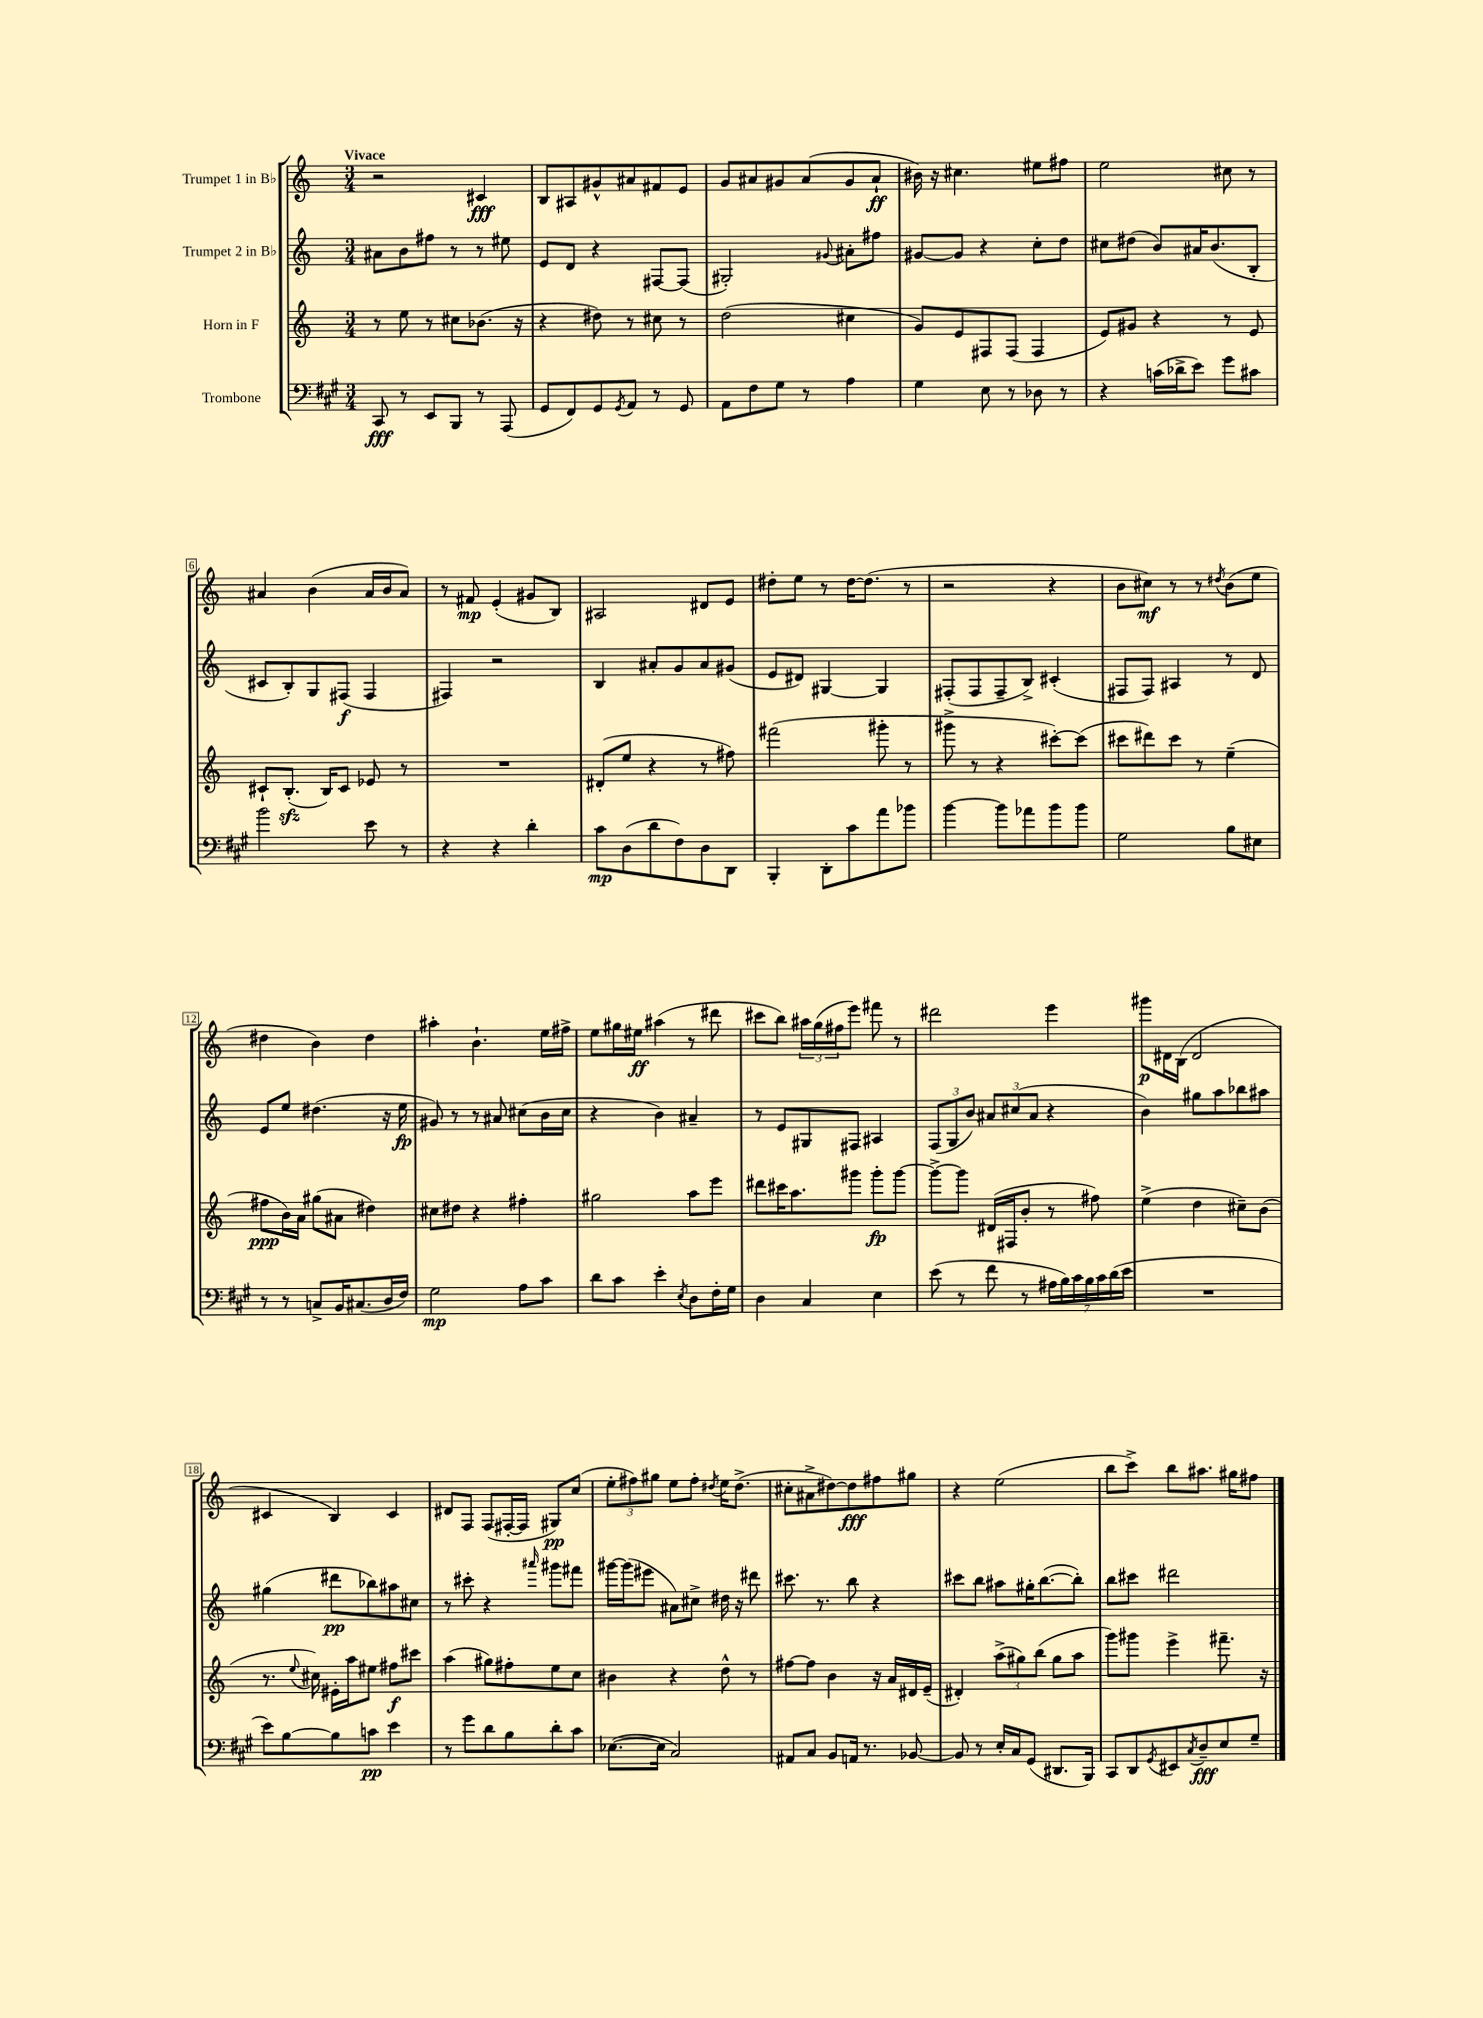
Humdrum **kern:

**kern	**kern	**kern	**kern
*staff4	*staff3	*staff2	*staff1
*clefF4	*clefG2	*clefG2	*clefG2
*k[f#c#g#]	*k[]	*k[]	*k[]
*M3/4	*M3/4	*M3/4	*M3/4
8CC#	8r	8a#	2r
8r	8ee	8b	.
8EE	8r	8ff#	.
8BBB	8cc#	8r	.
8r	(8.b-	8r	4c#
(8AAA	.	8ee#	.
.	16r	.	.
=	=	=	=
8GG#	4r	8e	8B
8FF#)	.	8d	8A#
8GG#	8dd#)	4r	8g#^^
8qGG#	.	.	.
8AA	8r	.	8a#
8r	8cc#	[8F#	8f#
8GG#	8r	(8F#]	8e
=	=	=	=
8AA	(2dd	2G#')	8g
8F#	.	.	8a#
8G#	.	.	8g#
8r	.	.	(8a#
.	.	8qqg#	.
4A	4cc#	8a#'	8g#
.	.	8ff#	8a#`
=	=	=	=
4G#	8g)	[8g#	16b#)
.	.	.	16r
.	8e	8g#]	4.cc#
8E	8F#	4r	.
8r	(8F#	.	.
8D-	4F#	8cc'	8ee#
8r	.	8dd	8ff#
=	=	=	=
4r	8e)	8cc#	2ee
.	8g#	(8dd#	.
(16c	4r	8b)	.
16d-^	.	.	.
8e)	.	16a#	.
.	.	(8.b	.
8g#	8r	.	8cc#
8c#	8e	8B'	8r
=	=	=	=
2b	8c#`	8c#	4a#
.	(8.B'	8B')	.
.	.	8G	(4b
.	16B)	.	.
.	8c#	(8F#	.
8e	8e-	4F#	16a#
.	.	.	16b
8r	8r	.	8a#)
=	=	=	=
4r	2.r	4F#)	8r
.	.	.	8f#
4r	.	2r	(4e'
4d'	.	.	8g#
.	.	.	8B)
=	=	=	=
8c#	(8d#'	4B	2A#
(8D	8ee	.	.
8d	4r	8a#'	.
8F#)	.	8g	.
8D	8r	8a#	8d#
8DD	8ff#)	(8g#	8e
=	=	=	=
4BBB'	(2fff#	8e	8dd#'
.	.	8d#)	8ee
8DD'	.	[4G#	8r
8c#	.	.	[16dd#
.	.	.	(8.dd#]
8a	8ggg#'	4G#]	.
8b-	8r	.	8r
=	=	=	=
[4b	8ggg#^	(8F#'	2r
.	8r	8F#	.
8b]	4r	8F#~	.
8a-	.	8B^)	.
8b	[8ccc#')	(4c#'	4r
8b	(8ccc#]	.	.
=	=	=	=
2G#	8ccc#	8F#	8b
.	8ddd#)	8F#)	8cc#)
.	8ccc#	4A#	8r
.	8r	.	8r
.	.	.	8qdd#
8B	(4ee~	8r	(8b
8E#	.	8d	8ee
=	=	=	=
8r	8ff#	8e	4dd#
8r	16b)	8ee	.
.	16a	.	.
8C^	(8gg#	(4.dd#	4b)
16BB	8a#	.	.
(8.C#	.	.	.
.	4dd#)	.	4dd#
16D	.	16r	.
16F#)	.	16ee	.
=	=	=	=
2G#	8cc#	8g#)	4aa#'
.	8dd#	8r	.
.	4r	8r	4.b`
.	.	8a#	.
8A	4ff#'	(8cc#	.
8c#	.	16b	16ee
.	.	16cc#	16ff#^
=	=	=	=
8d	2gg#	4r	8ee
8c#	.	.	16gg#
.	.	.	16ee#
4e'	.	4b)	(4aa#
8qE	.	.	.
8D	8aa	4a#~	8r
16F#'	8eee	.	8ddd#
16G#	.	.	.
=	=	=	=
4D	8ddd#	8r	8ccc#
.	16ccc#	8e	8bb)
.	8.aa	.	.
4C#	.	8G#	24aa#
.	.	.	(24gg
.	.	.	24ff#
.	8ggg#	8F#	8eee)
4E	8ggg#'	4A#	8fff#
.	[8ggg#	.	8r
=	=	=	=
(8e	8ggg#^_	(12F	2ddd#
.	.	12G	.
8r	8ggg#]	.	.
.	.	12b)	.
8f#	(16d#	12a#	.
.	16F#	.	.
.	.	(12cc#	.
8r	8b'	.	.
.	.	12a#	.
28A#	8r	4r	4eee
28B)	.	.	.
28c#	.	.	.
28B	.	.	.
.	8ff#)	.	.
28c#	.	.	.
(28d	.	.	.
28e	.	.	.
=	=	=	=
2.r	(4ee^	4b)	8ggg#
.	.	.	16d#
.	.	.	(16B
.	4dd	8gg#	2d#
.	.	8aa	.
.	8cc#~)	8bb-	.
.	(8b	8aa#	.
=	=	=	=
8e)	8.r	(4gg#	4c#
[8B	.	.	.
.	8qqee	.	.
.	16cc#)	.	.
8B]	16e#'	8ddd#	4B)
.	16aa	.	.
8c	8ee#	8bb-)	.
4e	8ff#	8aa#	4c#
.	8ccc#	8cc#	.
=	=	=	=
8r	(4aa	8r	8d#
8g#	.	8ccc#'	8F
8d	8gg#)	4r	(8F
8B	8ff#'	.	[16F#'
.	.	.	16F#]
.	.	16qqaaa#	.
8d'	8ee	8ggg#	8G#)
8c#	8cc	8fff#	(8cc
=	=	=	=
([8.E-	4b#	[16ggg#	12ee'
.	.	(16ggg#]	.
.	.	.	12ff#)
.	.	8eee#	.
.	.	.	12gg#
16E-]	.	.	.
2C#)	4r	8a#)	8ee
.	.	8cc#^	8ff#'
.	.	.	8qdd#
.	8dd^^	16dd#	16ee
.	.	16r	(8.dd#^
.	8r	8ddd#	.
=	=	=	=
8AA#	[8ff#	8.ccc#	8cc#'
8C#	8ff#]	.	8a#^
.	.	8.r	.
8BB	4b	.	[8dd#)
16AA	.	8bb	8dd#]
8.r	.	.	.
.	16r	4r	8ff#
.	16a	.	.
[8BB-	16d#	.	8gg#
.	(16e~	.	.
=	=	=	=
8BB-]	4d#')	8ccc#	4r
8r	.	8bb	.
16E'	(12aa^	8aa#	(2ee
16C#	.	.	.
.	12gg#)	.	.
(8GG#	.	16gg#'	.
.	(12bb	.	.
.	.	([8.bb	.
8.DD#	8gg#	.	.
.	8aa	8bb'])	.
16BBB)	.	.	.
=	=	=	=
8CC#	8ggg)	8bb	8bb
8DD	8ggg#	8ccc#	8ccc^)
8qGG#	.	.	.
8EE#	4eee^	2ddd#	8bb
8qC#	.	.	.
8D~	.	.	8.aa#
8E	8.fff#~	.	.
.	.	.	16gg#
8G#~	.	.	8ff#
.	16r	.	.
==	==	==	==
*-	*-	*-	*-
